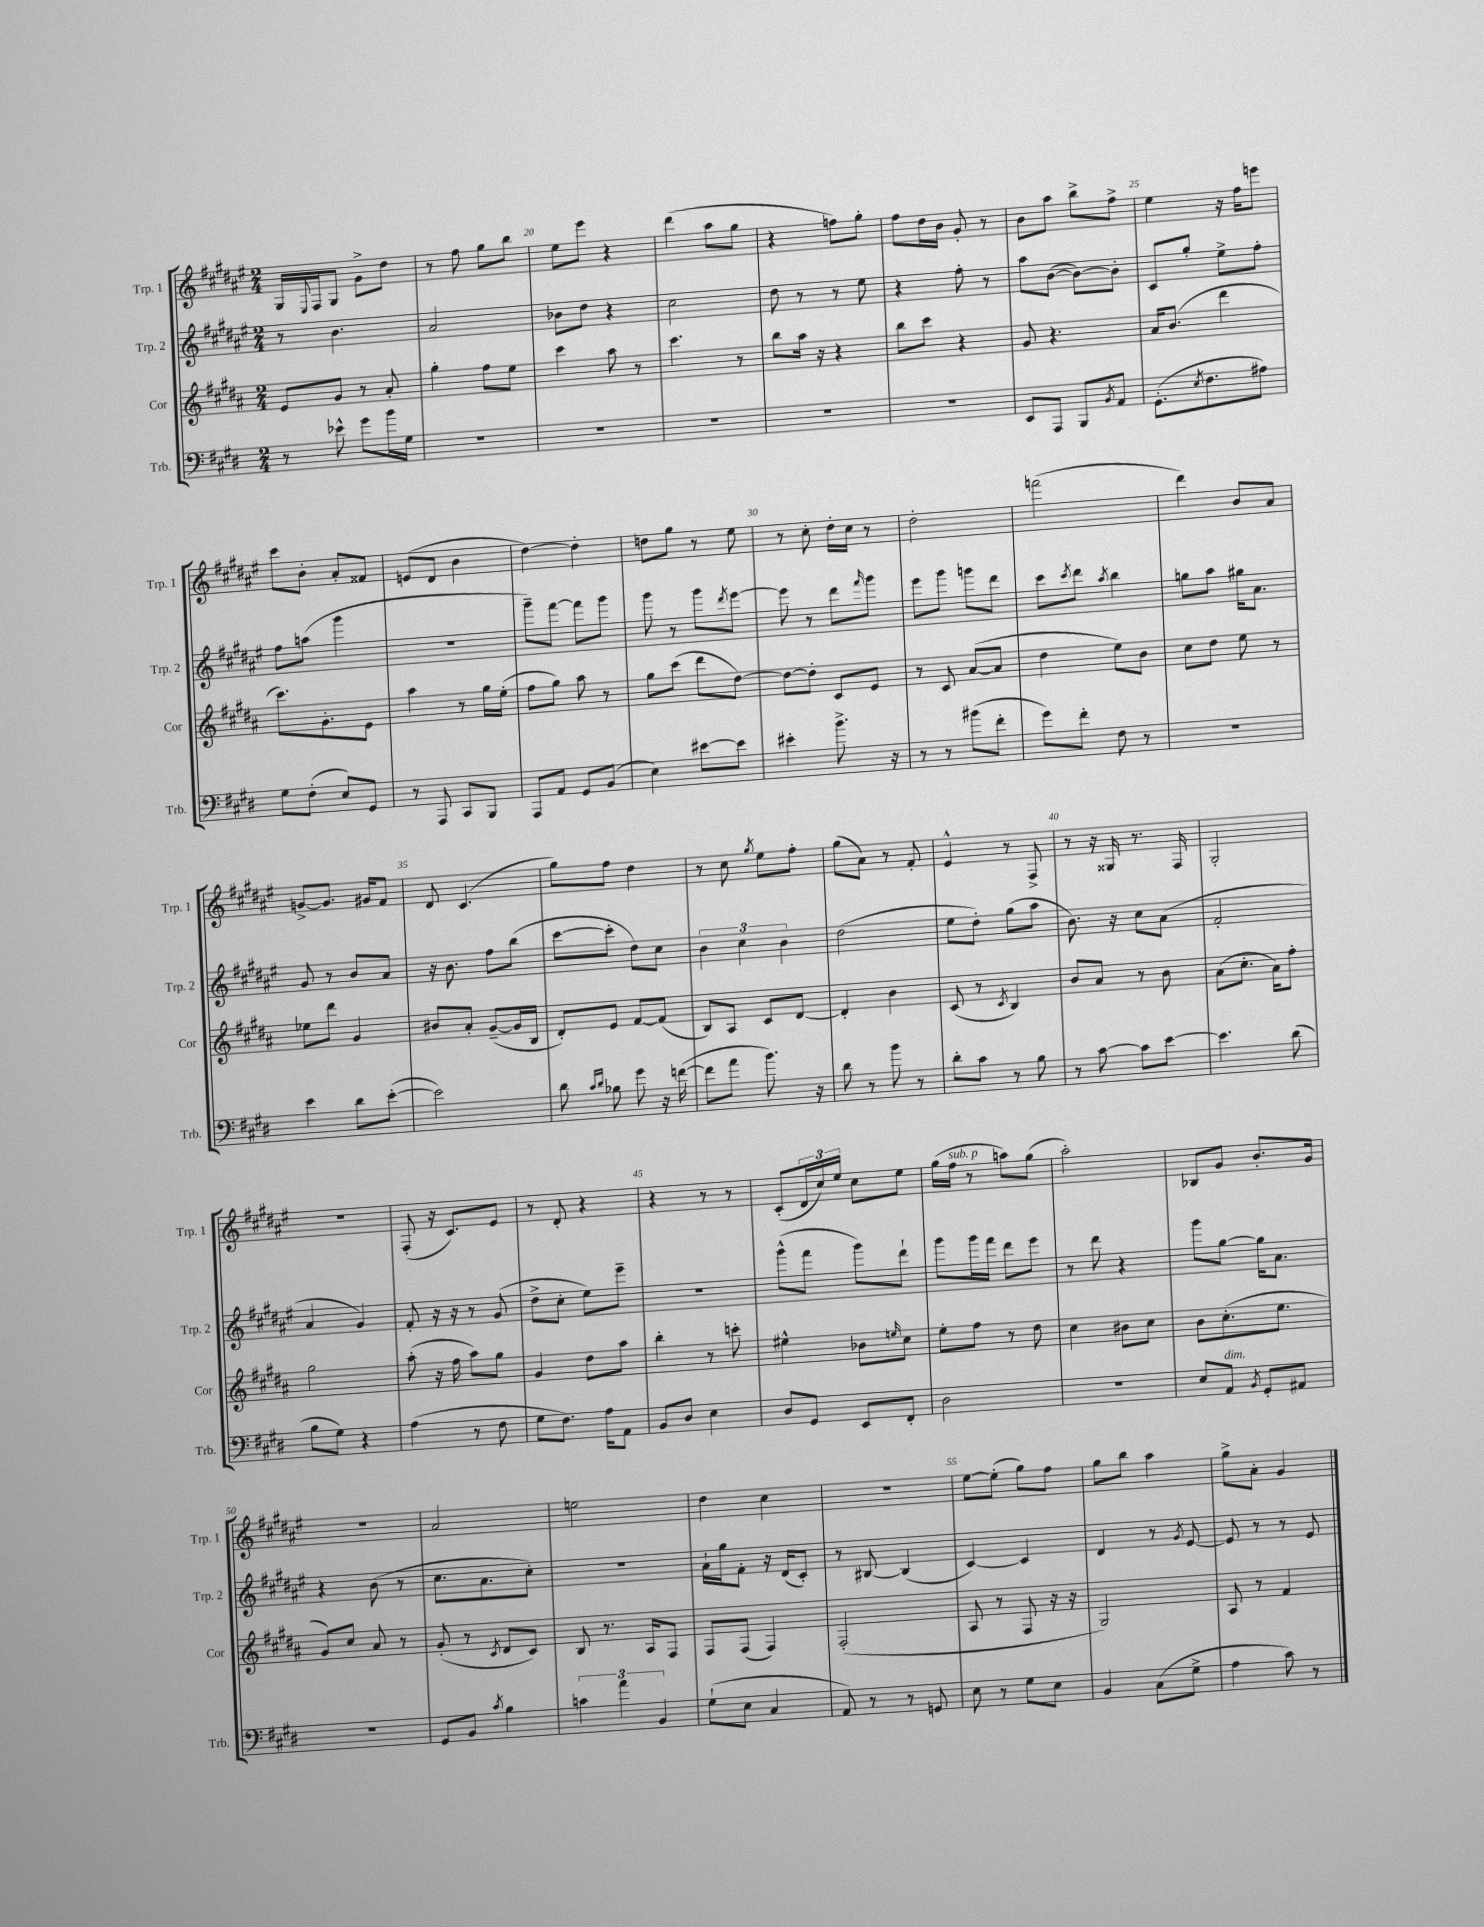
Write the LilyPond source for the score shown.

<<
\new StaffGroup <<
\new Staff = "s0" \with { instrumentName = "Trp. 1" shortInstrumentName = "Trp. 1" } {
    \clef treble \key fis \major \numericTimeSignature \time 2/4
    gis16 \appoggiatura { eis8 } fis16 gis8 gis'8-> dis''8 |
    r8 fis''8 gis''8 b''8 |
    eis''8 eis'''8 r4 |
    dis'''4( ais''8 gis''8 |
    r4 f''8) gis''8-. |
    fis''8 dis''16 b'16 gis'8-. r8 |
    b'8 ais''8 b''8-> fis''8-> |
    eis''4 r16 fis''16 e'''8 |
    cis'''8 b'8-. ais'8-. fisis'8 |
    e'8( dis'8 b'4 |
    dis''4~) dis''4-. |
    d''8 gis''8 r8 eis''8 |
    r8 cis''8-. dis''16-. cis''16 r8 |
    dis''2-. |
    f'''2( |
    dis'''4) b'8 ais'8 |
    g'8~-> g'8. gis'16 fis'8 |
    dis'8 cis'4.( |
    gis''8) fis''8 dis''4 |
    r8 cis''8 \acciaccatura { gis''8 } eis''8 fis''8-. |
    gis''8( ais'8) r8 fis'8-. |
    eis'4-^ r8 fis8-> |
    r8 r16 gisis16 r8. fis16 |
    gis2-. |
    R2 |
    fis8-.( r16 cis'8.) eis'8 |
    r8 dis'8-. r4 |
    r4 r8 r8 |
    cis'8-.( \tuplet 3/2 { dis'16 cis''16) eis''16 } cis''8 eis''8 |
    gis''16( fis''16^\markup { \italic "sub. p" } r8 a''8) gis''8( |
    ais''2-.) |
    bes8 gis'8 b'8.-. gis'16 |
    R2 |
    ais'2 |
    e''2 |
    dis''4 cis''4 |
    r2 |
    eis''8~ eis''8-.( gis''8) fis''8 |
    gis''8 b''8 ais''4 |
    gis''8-> ais'8-. gis'4 \bar "|." |
}
\new Staff = "s1" \with { instrumentName = "Trp. 2" shortInstrumentName = "Trp. 2" } {
    \clef treble \key fis \major \numericTimeSignature \time 2/4
    r8 b'4. |
    ais'2 |
    bes'8 dis''8 r4 |
    cis''2 |
    dis''8 r8 r8 eis''8 |
    r4 fis''8-. r8 |
    ais''8 b'8~( b'8~) b'8-. |
    cis'8 gis''8-. eis''8-> fis''8-. |
    fis''8 a''8( gis'''4 |
    R2 |
    gis'''8--) fis'''8~ fis'''8 gis'''8 |
    gis'''8 r8 gis'''8 \acciaccatura { dis'''8 } eis'''8~ |
    eis'''8 r8 dis'''8 \grace { fis'''16 } gis'''8 |
    eis'''8 gis'''8 g'''8 dis'''8 |
    cis'''8 \acciaccatura { cis'''8 } dis'''8 \acciaccatura { ais''8 } b''4 |
    g''8 ais''8 gis''16 ais'8. |
    gis'8 r8 b'8 ais'8 |
    r16 b'8. fis''8 b''8( |
    cis'''8~ cis'''8-. dis''8) cis''8 |
    \tuplet 3/2 { b'4 cis''4 b'4 } |
    dis''2( |
    eis''8 dis''8-.) gis''8( ais''8 |
    b'8.) r16 cis''8 ais'8( |
    fis'2-. |
    ais'4 gis'4) |
    fis'8-. r16 r16 r8 gis'8( |
    dis''8-> cis''8-. eis''8) eis'''8-- |
    R2 |
    gis'''8-^( fis'''8 gis'''8) dis'''8-! |
    gis'''8 gis'''16 fis'''16 dis'''8 eis'''8 |
    r8 dis'''8 r4 |
    gis'''8 gis''8~ gis''16 ais'8. |
    r4 b'8( r8 |
    cis''8. ais'8. cis''8-.) |
    R2 |
    ais'16-! gis''16 fis'8-. r16 dis'16( cis'8-.) |
    r8 bis8~ bis4( |
    cis'4~) cis'4 |
    dis'4 r8 \acciaccatura { gis'8 } eis'8~ |
    eis'8 r8 r8 eis'8 \bar "|." |
}
\new Staff = "s2" \with { instrumentName = "Cor" shortInstrumentName = "Cor" } {
    \clef treble \key b \major \numericTimeSignature \time 2/4
    e'8 gis'8 r8 ais'8-. |
    gis''4-. fis''8 e''8 |
    cis'''4 ais''8 r8 |
    cis'''4. r8 |
    b''8 ais''16 r16 r4 |
    b''8 cis'''8 r4 |
    gis'8 r4. |
    ais'16 b'8.( dis'''4 |
    cis'''8.) gis'8.-. e'8 |
    ais''4 r8 gis''16 e''16-.( |
    fis''8 gis''8) ais''8 r8 |
    gis''8 cis'''8( dis'''8 dis''8~) |
    dis''8~ dis''8-. cis'8 e'8 |
    r8 cis'8 ais'8~( ais'8 |
    dis''4 e''8) b'8 |
    cis''8 dis''8 e''8 r8 |
    ees''8 dis'''8 gis'4 |
    bis'8 ais'8-. gis'8~--( gis'16 b16 |
    dis'8-.) e'8 fis'8~ fis'8( |
    b8) ais8 cis'8 dis'8~ |
    dis'4-. b'4 |
    cis'8( r8 \acciaccatura { cis'8 } b4) |
    b'8 ais'8 r8 b'8 |
    ais'8( cis''8.-. ais'16) fis''8-. |
    gis''2 |
    ais''8-.( r16 fis''16 ais''8) gis''8 |
    gis'4 dis''8 ais''8 |
    b''4-. r8 c'''8-. |
    eis''4-^ bes'8 \grace { e''16 } cis''8 |
    e''8-. fis''8 r8 dis''8 |
    cis''4 bis'8 cis''8 |
    b'8 cis''8.-.( e''8. |
    gis'8) cis''8 ais'8 r8 |
    gis'8-.( r8 \acciaccatura { cis'8 } dis'8 cis'8) |
    b8 r8. ais16 fis8 |
    fis8 fis8( fis4) |
    fis2-.( |
    ais8 r8 fis8 r16 r16 |
    gis2) |
    ais8 r8 fis'4 \bar "|." |
}
\new Staff = "s3" \with { instrumentName = "Trb." shortInstrumentName = "Trb." } {
    \clef bass \key e \major \numericTimeSignature \time 2/4
    r8 ees'8-^ gis'8 b'16 gis16 |
    R2 |
    R2 |
    R2 |
    R2 |
    R2 |
    e,8 a,,8 b,,8 \acciaccatura { b,8 } a,8 |
    gis,8.-.( \acciaccatura { e8 } fis8. ais8) |
    gis8 fis8-.( e8) gis,8 |
    r8 a,,8 cis,8 b,,8 |
    a,,8 a,8 gis,8 b,8( |
    e4) eis'8~ eis'8 |
    eis'4-. b'8.-> r16 |
    r8 r8 bis'8( fis'8-. |
    gis'8) fis'8-. fis8 r8 |
    r2 |
    e'4 dis'8 e'8~-.( |
    e'2) |
    dis'8 \grace { cis'16 dis'16 } bes8 gis'8 r16 f'16~( |
    f'8 a'8 b'8.) r16 |
    dis'8 r8 b'8 r8 |
    dis'8-. cis'8 r8 b8 |
    r8 cis'8~ cis'8 e'8~ |
    e'4. dis'8( |
    b8 gis8) r4 |
    a4( r8 fis8 |
    gis8 fis8.) a16 a,8 |
    b,8 dis8 e4 |
    dis8 gis,8 e,8 fis,8-. |
    dis2 |
    R2 |
    e8 a,8^\markup { \italic "dim." } \acciaccatura { b,8 } gis,8-. ais,8 |
    r2 |
    gis,8 b,8 \acciaccatura { cis'8 } b4 |
    \tuplet 3/2 { c'4 a'4 b,4 } |
    gis8-!( e8 cis4 |
    a,8) r8 r8 g,8 |
    e8 r8 gis8 e8 |
    b,4 cis8( gis8-> |
    a4 cis'8) r8 \bar "|." |
}
>>
>>
\layout { \context { \Score currentBarNumber = #18 \override BarNumber.break-visibility = ##(#f #t #t) barNumberVisibility = #(every-nth-bar-number-visible 5) } }
